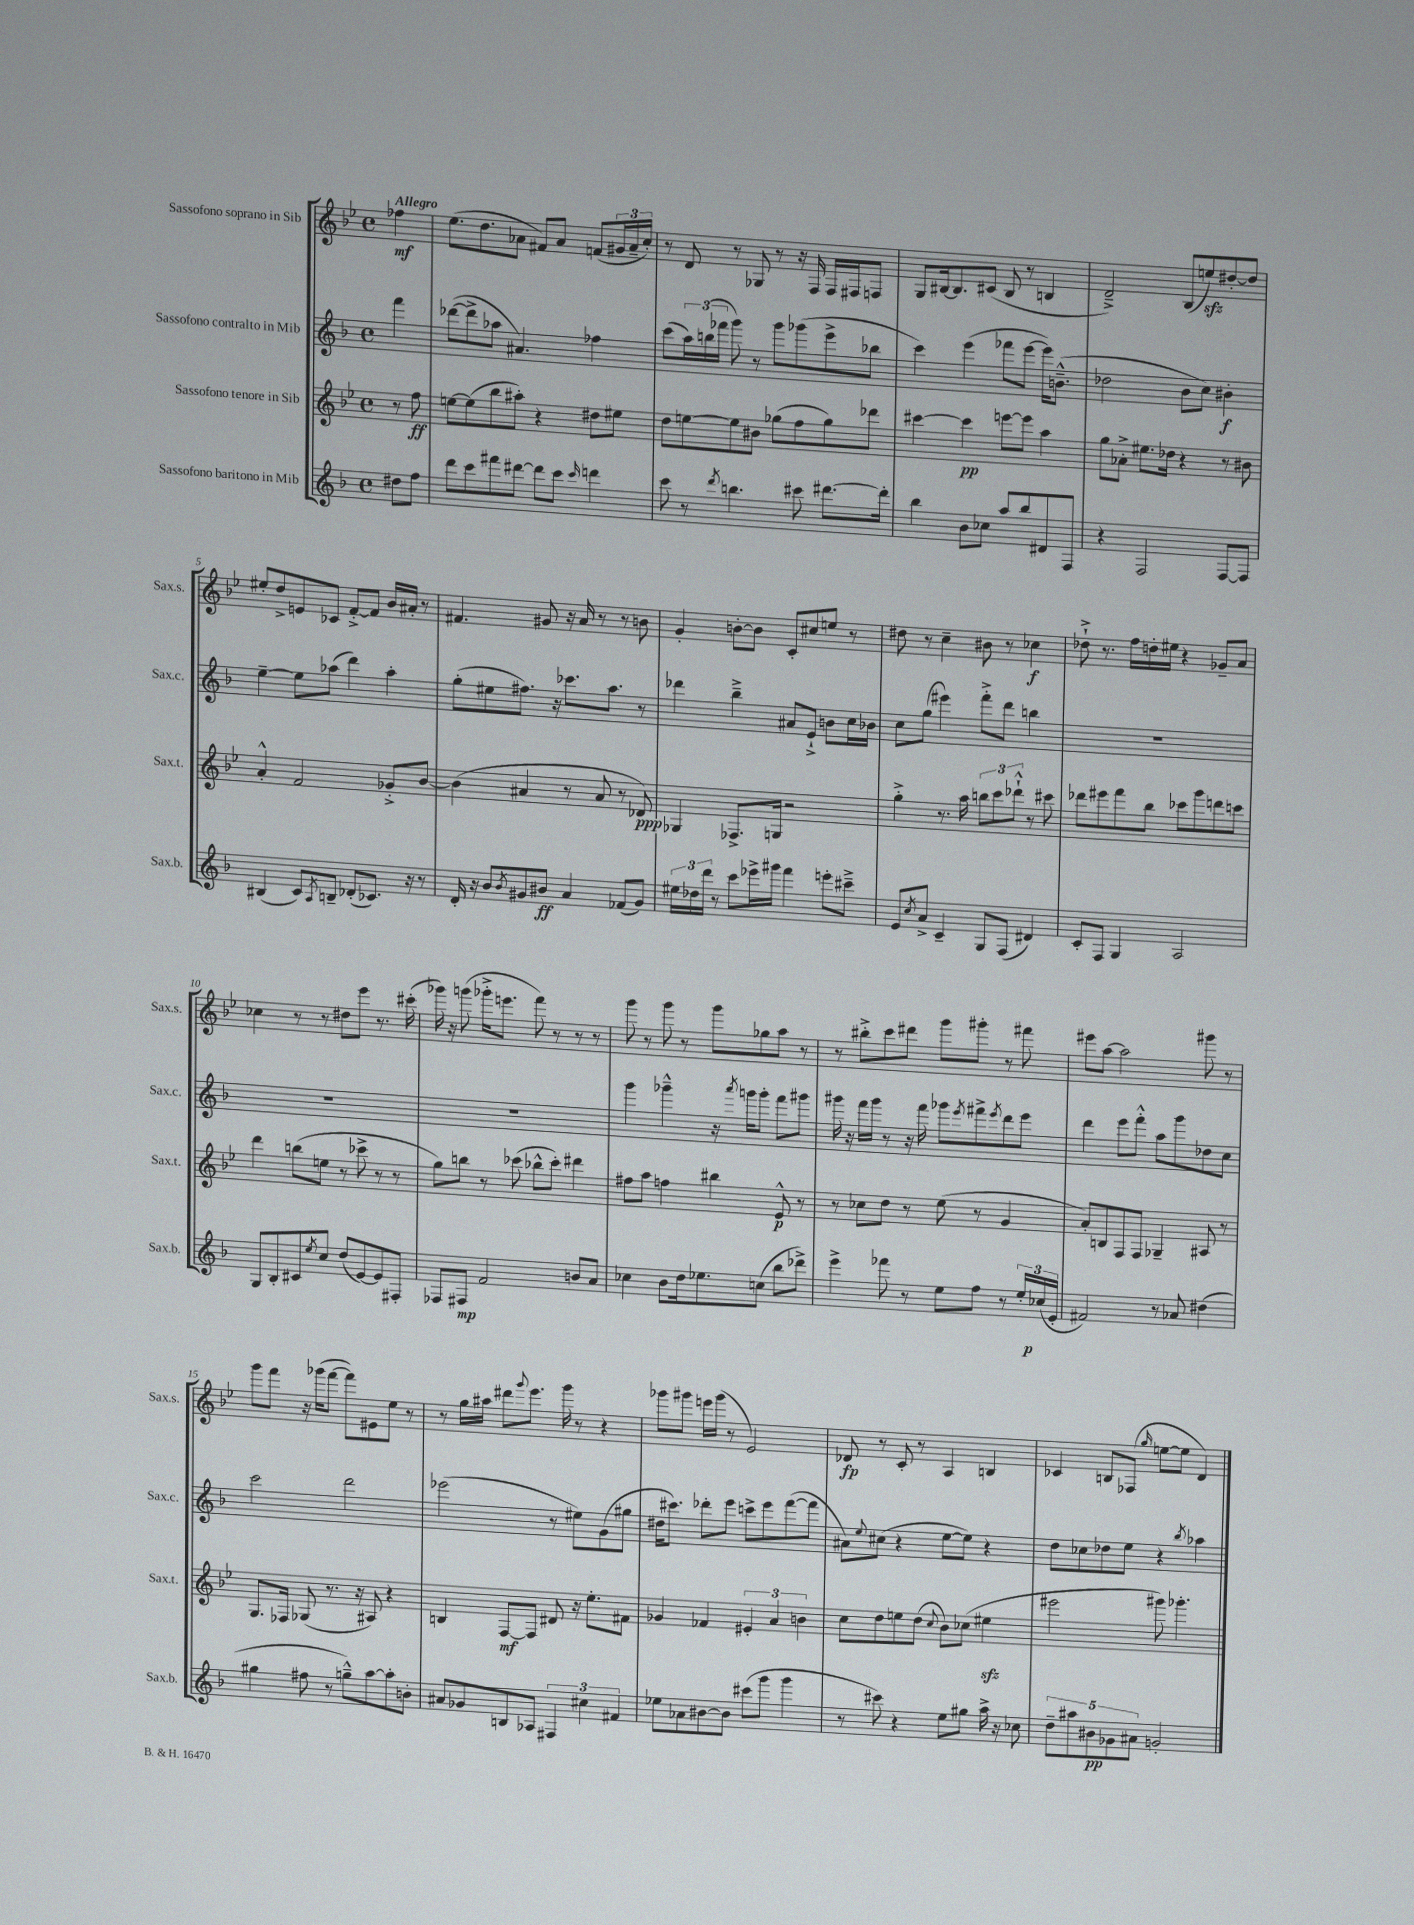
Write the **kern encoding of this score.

**kern	**dynam	**kern	**dynam	**kern	**dynam	**kern	**dynam
*part4	*part4	*part3	*part3	*part2	*part2	*part1	*part1
*staff4	*staff4	*staff3	*staff3	*staff2	*staff2	*staff1	*staff1
*I"Sassofono baritono in Mib	*	*I"Sassofono tenore in Sib	*	*I"Sassofono contralto in Mib	*	*I"Sassofono soprano in Sib	*
*I'Sax.b.	*	*I'Sax.t.	*	*I'Sax.c.	*	*I'Sax.s.	*
*clefG2	*	*clefG2	*	*clefG2	*	*clefG2	*
*k[b-]	*	*k[b-e-]	*	*k[b-]	*	*k[b-e-]	*
*M4/4	*	*M4/4	*	*M4/4	*	*M4/4	*
*met(c)	*	*met(c)	*	*met(c)	*	*met(c)	*
=	=	=	=	=	=	=	=
!	!	!	!	!	!	!LO:TX:a:B:t=Allegro	!
8dd#X\L	.	8r	.	4fff\	.	4ff-X\	mf
8ff\J	.	8ff\	ff	.	.	.	.
=1	=1	=1	=1	=1	=1	=1	=1
8ddd\L	.	[8een\L	.	([8ddd-X\L	.	(8.ee-\L	.
8ccc\	.	(8ee\]	.	8ddd-^\]	.	.	.
.	.	.	.	.	.	8.dd\	.
8fff#X\	.	8bb-\	.	8aa-X\J	.	.	.
[8ddd#X\J	.	8aa#X'\J)	.	4.a#X/)	.	8a-X\J	.
8ddd#\L]	.	4r	.	.	.	8f#X/L)	.
8ccc\J	.	.	.	.	.	8a-/J	.
16qqccc/	.	.	.	.	.	.	.
4dddn\	.	8dd#X\L	.	4ff-X\	.	(8fn/L	.
.	.	8ee#X\J	.	.	.	24g#X/L	.
.	.	.	.	.	.	24a-~/	.
.	.	.	.	.	.	24cc'/JJ)	.
=2	=2	=2	=2	=2	=2	=2	=2
8ccc\	.	8dd\L	.	(8ccc\L	.	8r	.
8r	.	[8een\	.	24aa\L)	.	8d/	.
.	.	.	.	(24bbn\	.	.	.
.	.	.	.	24fff-X\JJ	.	.	.
8qddd/	.	.	.	.	.	.	.
4.bbn\	.	8ee\]	.	8ggg\)	.	8r	.
.	.	8b#X\J	.	8r	.	8G-X/	.
.	.	(8gg-X\L	.	8ggg\L	.	8r	.
8ccc#X\	.	8ff\	.	(8ggg-X\	.	16r	.
.	.	.	.	.	.	16F/	.
[8.ddd#X\L	.	8gg-\)	.	8eee^\	.	16F/LL	.
.	.	.	.	.	.	16F#X/J	.
.	.	8ddd-X\J	.	8bb-X\J	.	8Fn/J	.
16ddd#'\Jk]	.	.	.	.	.	.	.
=3	=3	=3	=3	=3	=3	=3	=3
4bb-\	.	[4ccc#X\	.	4ccc\)	.	8G/L	.
.	.	.	.	.	.	[16B#X/k	.
.	.	.	.	.	.	8.B#/]	.
8b-\L	.	4ccc#\]	pp	(4eee\	.	.	.
8cc-X\J	.	.	.	.	.	(8c#X/J	.
8aa/L	.	[8eeen\L	.	8fff-X\L	.	8B#/	.
8bb-/	.	8eee\J]	.	[8eee\J	.	8r	.
8d#X/	.	4aa\	.	16eee\KL])	.	4Bn/	.
.	.	.	.	(8.bn~^^\J	.	.	.
8F/J	.	.	.	.	.	.	.
=4	=4	=4	=4	=4	=4	=4	=4
4r	.	8gg\L	.	2dd-X\	.	2d~^/)	.
.	.	8a-X'^\J	.	.	.	.	.
2F/	.	8.ee#X\L	.	.	.	.	.
.	.	16dd-X\Jk	.	.	.	.	.
.	.	4r	.	8b-\L	.	(8B-/L	.
.	.	.	.	8cc\J)	.	8eenzz/)	.
[8F/L	.	8r	.	4b#X'\	f	[8dd#X'/	.
8F/J]	.	8b#X\	.	.	.	8dd#/J]	.
!!LO:LB:g=z
=5	=5	=5	=5	=5	=5	=5	=5
(4B#X/	.	4a'^^/	.	[4ee~\	.	8ee#X'/L	.
.	.	.	.	.	.	8dd^/	.
8c/L)	.	2f/	.	8ee\L]	.	8en/	.
8qA/	.	.	.	.	.	.	.
8Bn~/J	.	.	.	(8aa-X\J	.	8c-X/J	.
(8d-X'/L	.	.	.	4ddd\)	.	[8f'^/L	.
8.c-X/J)	.	.	.	.	.	8f/J]	.
.	.	8g-X'^/L	.	4aa-'\	.	16b-/LL	.
16r	.	.	.	.	.	16a#X'/JJ	.
8r	.	[8b-/J	.	.	.	8r	.
=6	=6	=6	=6	=6	=6	=6	=6
16d'/	.	(4b-\]	.	(8gg'\L	.	4.f#X/	.
16r	.	.	.	.	.	.	.
8b-/L	.	.	.	8ee#X\	.	.	.
8qb-/	.	.	.	.	.	.	.
8g#X/	.	4a#X/	.	8.ff#X\J)	.	.	.
8b#X/J	ff	.	.	.	.	8g#X/	.
.	.	.	.	16r	.	.	.
4a/	.	8r	.	8.ccc-X\L	.	16r	.
.	.	.	.	.	.	16a/	.
.	.	8a#/	.	.	.	8r	.
.	.	.	.	8.aa\J	.	.	.
(8f-X/L	.	8r	.	.	.	8r	.
8g#/J)	.	8d-X/)	ppp	8r	.	8bn\	.
=7	=7	=7	=7	=7	=7	=7	=7
24ee#X\LL	.	4G-X/	.	4ddd-X\	.	4g'/	.
24dd-X\	.	.	.	.	.	.	.
24ddd\JJ	.	.	.	.	.	.	.
8r	.	.	.	.	.	.	.
8ccc\L	.	8.F-X^/L	.	4bb-~^\	.	[8bn'\L	.
16eee-X^\L	.	.	.	.	.	8b\J]	.
16ggg#X\JJ	.	16Gn/Jk	.	.	.	.	.
4fff\	.	2r	.	8a#X/L	.	8c'/L	.
.	.	.	.	8e`^/J	.	8cc#X/	.
8eeen'\L	.	.	.	8bn\L	.	8een/J	.
8ccc#X~^\J	.	.	.	16cc\L	.	8r	.
.	.	.	.	16b-X\JJ	.	.	.
=8	=8	=8	=8	=8	=8	=8	=8
8e/L	.	4gg'^\	.	8cc\L	.	8dd#X\	.
8qcc/	.	.	.	.	.	.	.
8a^/J	.	.	.	(8gg\J	.	8r	.
4c~/	.	8.r	.	4eee#X\)	.	4cc~\	.
.	.	16aa\	.	.	.	.	.
8G/L	.	12bbn\L	.	8fff'^\L	.	8b#X\	.
.	.	12ccc\	.	.	.	.	.
(8F/J	.	.	.	8ddd\J	.	8r	.
.	.	12ddd-X`^^\J	.	.	.	.	.
4d#X/)	.	8r	.	4bbn\	.	4cc-X\	f
.	.	8ccc#X\	.	.	.	.	.
=9	=9	=9	=9	=9	=9	=9	=9
8c'/L	.	8ddd-X\L	.	1r	.	8dd-X`^\	.
8F/J	.	8eee#X\	.	.	.	8.r	.
4G/	.	8fff\	.	.	.	.	.
.	.	.	.	.	.	16ff\LL	.
.	.	8bb-\J	.	.	.	16ddn'\	.
.	.	.	.	.	.	16ee#X\JJ	.
2A/	.	8ccc-X\L	.	.	.	4r	.
.	.	8ggg\	.	.	.	.	.
.	.	8dddn\	.	.	.	8g-X~/L	.
.	.	8cccn\J	.	.	.	8a/J	.
!!LO:LB:g=z
=10	=10	=10	=10	=10	=10	=10	=10
8G/L	.	4ddd\	.	1r	.	4cc-X\	.
8B-'/	.	.	.	.	.	.	.
8c#X/	.	(8bbn\L	.	.	.	8r	.
8qee/	.	.	.	.	.	.	.
8cc/J	.	8een\J	.	.	.	8r	.
(8dd/L	.	8r	.	.	.	8dd#X\L	.
[8e/)	.	8ccc-X^\	.	.	.	8eee-\J	.
8e/]	.	8r	.	.	.	8.r	.
8F#X'/J	.	8r	.	.	.	.	.
.	.	.	.	.	.	(16ccc#X'\	.
=11	=11	=11	=11	=11	=11	=11	=11
8F-X/L	.	8gg\L)	.	1r	.	16ggg-X\)	.
.	.	.	.	.	.	16r	.
8F#X/J	mp	8bbn\J	.	.	.	(8gggn\	.
2f/	.	8r	.	.	.	16ggg-X'^\KL	.
.	.	.	.	.	.	8.eeen\J	.
.	.	(8ccc-X\	.	.	.	.	.
.	.	8bb-X^^\L	.	.	.	8fff\)	.
.	.	8ccc-'\J)	.	.	.	8r	.
8bn/L	.	4ddd#X\	.	.	.	8r	.
8a/J	.	.	.	.	.	8r	.
=12	=12	=12	=12	=12	=12	=12	=12
4cc-X\	.	8ff#X\L	.	4ggg\	.	8ggg\	.
.	.	8aa\J	.	.	.	8r	.
8b-\L	.	4ffn\	.	4ggg-X~^^\	.	8ggg\	.
16dd\k	.	.	.	.	.	8r	.
8.ee-X\	.	.	.	.	.	.	.
.	.	4bb#X\	.	16r	.	8ggg\L	.
.	.	.	.	8qaaa/	.	.	.
.	.	.	.	16gggn\KL	.	.	.
(8ccn\J	.	.	.	8ggg'\J	.	8gg-X\	.
8bb-\L	.	8e-^^/	p	8fff\L	.	8aa\J	.
8ddd-X^\J)	.	8r	.	8ggg#X\J	.	8r	.
=13	=13	=13	=13	=13	=13	=13	=13
4eee^\	.	8r	.	16ggg#X\	.	8r	.
.	.	.	.	16r	.	.	.
.	.	8cc-X\L	.	16fff\LL	.	8bb#X'^\L	.
.	.	.	.	16ggg#\JJ	.	.	.
8fff-X\	.	8dd\J	.	8r	.	8ccc\	.
8r	.	8r	.	16r	.	8ddd#X\J	.
.	.	.	.	16fff\	.	.	.
8ee\L	.	(8ee-\	.	8ggg-X\L	.	8ggg\L	.
.	.	.	.	8qeee/	.	.	.
8ff\J	.	8r	.	8fff#X^\	.	8ggg#X'\J	.
.	.	.	.	8qeee/	.	.	.
8r	.	4g/	.	8ddd\	.	8r	.
24ee'/LL	.	.	.	8eee\J	.	8fff#X\	.
(24cc-X/	p	.	.	.	.	.	.
24e'/JJ	.	.	.	.	.	.	.
=14	=14	=14	=14	=14	=14	=14	=14
2f#X/)	.	8a'/L)	.	4ddd\	.	8eee#X\L	.
.	.	8Bn/	.	.	.	[8aa\J	.
.	.	8F/	.	8eee\L	.	2aa\]	.
.	.	8F/J	.	8fff'^^\J	.	.	.
8r	.	4G-X~/	.	8aa\L	.	.	.
8a-X/	.	.	.	8ggg\	.	.	.
(4dd#X\	.	8A#X/	.	8dd-X\	.	8ggg#X\	.
.	.	8r	.	8cc\J	.	8r	.
!!LO:LB:g=z
=15	=15	=15	=15	=15	=15	=15	=15
4gg#X\	.	8.G/L	.	2ccc\	.	8ggg\L	.
.	.	.	.	.	.	8fff\J	.
.	.	16F-X/Jk	.	.	.	.	.
8ff#X\	.	(8G-X/	.	.	.	16r	.
.	.	.	.	.	.	(16ggg-X\KL	.
8r	.	8.r	.	.	.	[8fff\J	.
8ggn~^^\L)	.	.	.	2ddd\	.	8fff\L])	.
.	.	16r	.	.	.	.	.
[8aa\	.	8A#X/)	.	.	.	8e#X\	.
8aa'\]	.	4r	.	.	.	8ee-\J	.
8bn'\J	.	.	.	.	.	8r	.
=16	=16	=16	=16	=16	=16	=16	=16
8a#X/L	.	4Bn/	.	(2eee-X\	.	8r	.
8g-X/	.	.	.	.	.	16gg\LL	.
.	.	.	.	.	.	16aa#X\JJ	.
8Bn/	.	[8F/L	mf	.	.	8ddd#X\L	.
.	.	.	.	.	.	8qqggg/	.
8A-X/J	.	8F/J]	.	.	.	8.eee-\J	.
6F#X/	.	8d#X/	.	8r	.	.	.
.	.	.	.	.	.	16ggg\	.
.	.	16r	.	8ee#X\L)	.	8r	.
6cc#X\	.	.	.	.	.	.	.
.	.	8.ee-'\L	.	.	.	.	.
.	.	.	.	(8g\	.	4r	.
6f#X/	.	.	.	.	.	.	.
.	.	8f#X\J	.	8gg#X\J	.	.	.
=17	=17	=17	=17	=17	=17	=17	=17
8ee-X\L	.	4g-X/	.	16dd#X\KL	.	8ggg-X\L	.
.	.	.	.	8.ccc#X\J)	.	.	.
8a-X\	.	.	.	.	.	8ggg#X\J	.
[8b#X\	.	4f-X/	.	8ddd-X'\L	.	16eeen\LL	.
.	.	.	.	.	.	(16ggg#\JJ	.
8b#\J]	.	.	.	8eee\J	.	8r	.
(8ccc#X\L	.	6e#X'/	.	8cccn^\L	.	2e-/)	.
8ggg\J	.	.	.	8eee\	.	.	.
.	.	6a/	.	.	.	.	.
4ggg\	.	.	.	([8fff\	.	.	.
.	.	6bn\	.	.	.	.	.
.	.	.	.	8fff\J]	.	.	.
=18	=18	=18	=18	=18	=18	=18	=18
8r	.	8cc\L	.	8a#X\L)	.	8d-X/	fp
.	.	.	.	8qqee/	.	.	.
8ccc#X\)	.	8dd\	.	(8cc#X\J	.	8r	.
4r	.	8een\	.	4r	.	8c'/	.
.	.	(8dd\J	.	.	.	8r	.
.	.	8qqcc/	.	.	.	.	.
8ee\L	.	8b-\L)	.	[8ee\L	.	4A/	.
8gg#X\J	.	(8cc-X\J	.	8ee\J])	.	.	.
16aa^\	.	4ee#Xzz\	.	4r	.	4Bn/	.
16r	.	.	.	.	.	.	.
8cc-X\	.	.	.	.	.	.	.
=19	=19	=19	=19	=19	=19	=19	=19
10dd~\L	.	2eee#X\	.	8dd\L	.	4c-X/	.
10aa#X\	.	.	.	.	.	.	.
.	.	.	.	8cc-X\	.	.	.
10b#X\	pp	.	.	.	.	.	.
.	.	.	.	8dd-X\	.	8Bn/L	.
10g-X\	.	.	.	.	.	.	.
.	.	.	.	8ee\J	.	(8F-X/J	.
10a#X\J	.	.	.	.	.	.	.
.	.	.	.	.	.	16qqgg/	.
2gn'/	.	8ggg#X\)	.	4r	.	[8een\L	.
.	.	4.ggg-X'\	.	.	.	8ee\J]	.
.	.	.	.	8qbb-/	.	.	.
.	.	.	.	4aa-X\	.	4d/)	.
==	==	==	==	==	==	==	==
*-	*-	*-	*-	*-	*-	*-	*-
